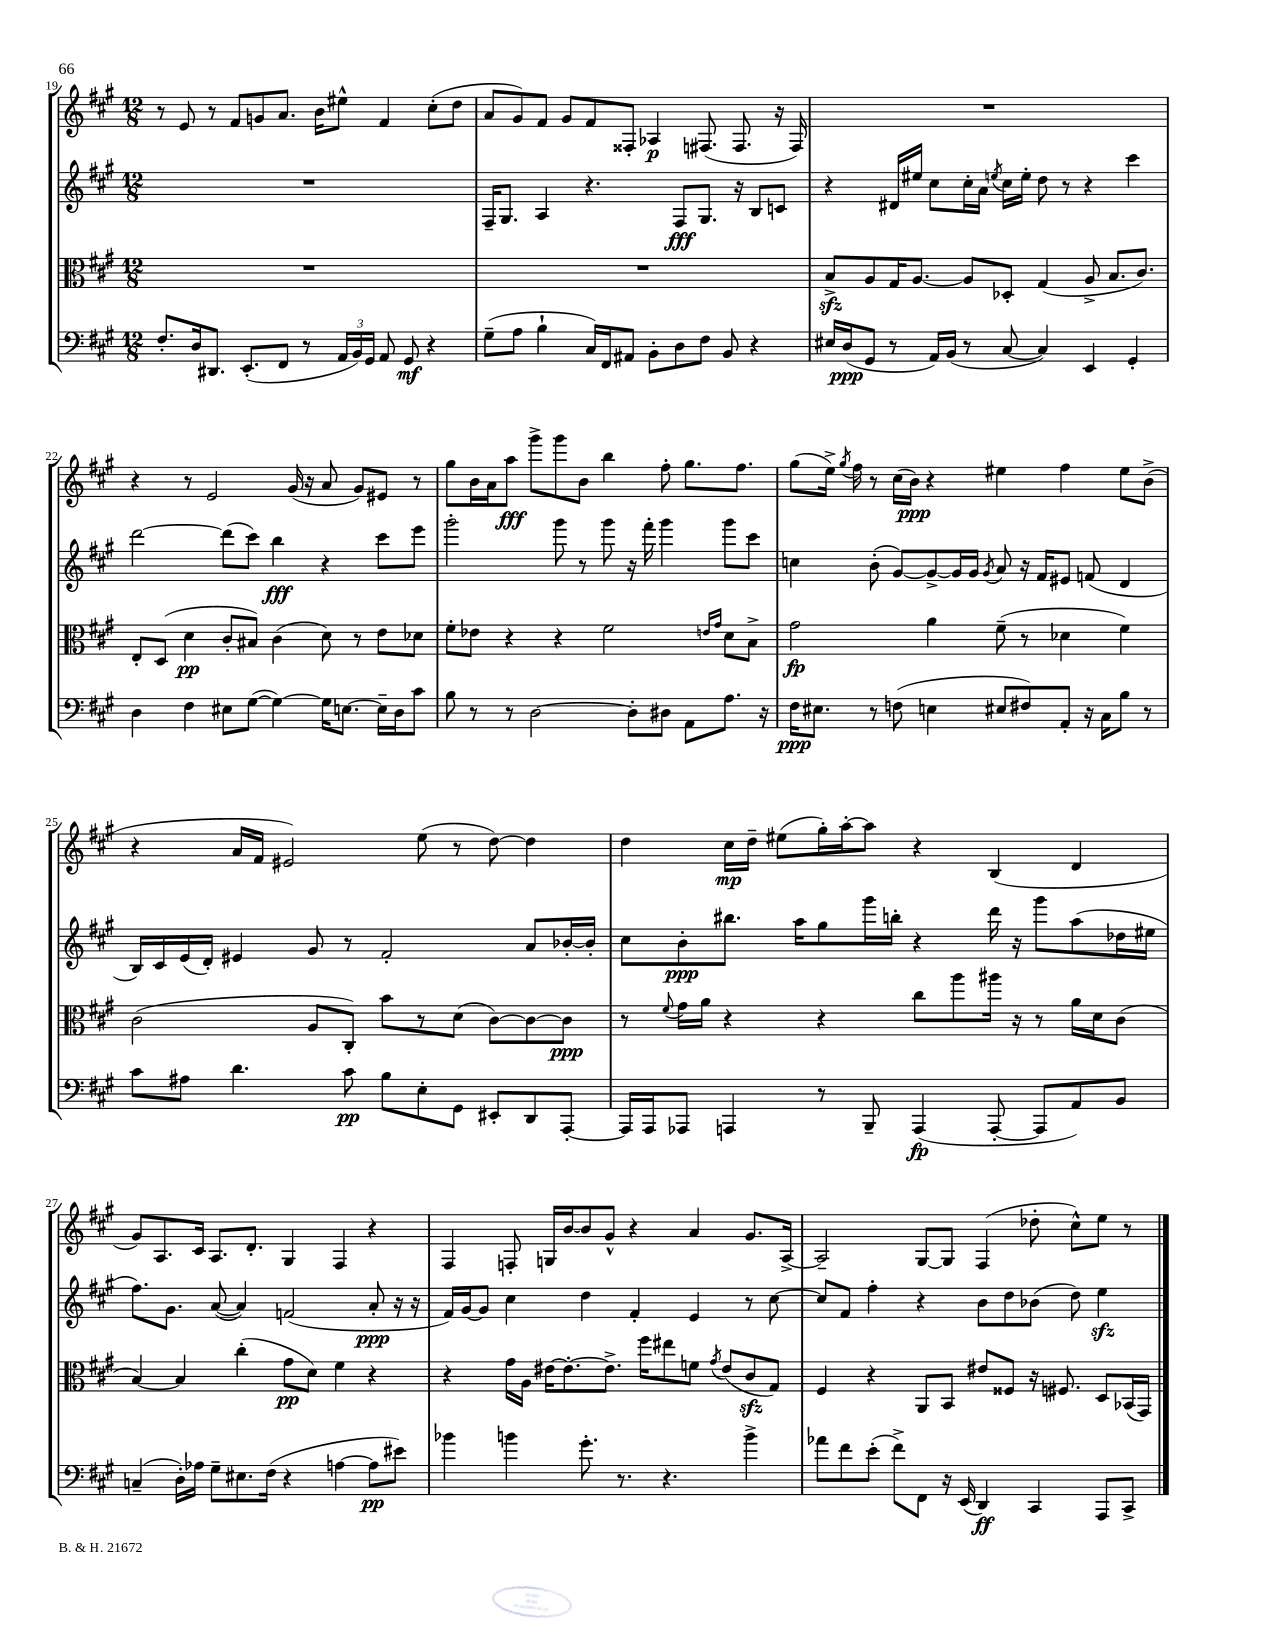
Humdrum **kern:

**kern	**kern	**kern	**kern
*staff4	*staff3	*staff2	*staff1
*clefF4	*clefC3	*clefG2	*clefG2
*k[f#c#g#]	*k[f#c#g#]	*k[f#c#g#]	*k[f#c#g#]
*M12/8	*M12/8	*M12/8	*M12/8
8.F#'/L	1.r	1.r	8r
.	.	.	8e/
16D/k	.	.	.
8.DD#/J	.	.	8r
.	.	.	8f#/L
(8.EE'/L	.	.	.
.	.	.	8g/
8FF#/J	.	.	8.a/J
8r	.	.	.
.	.	.	16b\LK
24AA/LL	.	.	8ee#^^\J
24BB/)	.	.	.
24GG#/JJ	.	.	.
8AA/	.	.	4f#/
8GG#/	.	.	.
4r	.	.	(8cc#'\L
.	.	.	8dd\J
=	=	=	=
(8G#~\L	1.r	16F#~/LK	8a/L
.	.	8.G#/J	.
8A\J	.	.	8g#/)
4B`\	.	4A/	8f#/J
.	.	.	8g#/L
16C#/LL)	.	4.r	8f#/
16FF#/J	.	.	.
8AA#/J	.	.	8F##'/J
8BB'\L	.	.	4A-/
8D\	.	8F#/L	.
8F#\J	.	8.G#/J	(8.F#/
8BB/	.	.	.
.	.	16r	8.F#/
4r	.	8B/L	.
.	.	8c/J	16r
.	.	.	16F#/)
=	=	=	=
16E#/LL	8B^/L	4r	1.r
(16D/J	.	.	.
8GG#/J	8A/	.	.
8r	16G#/K	16d#/LL	.
.	[8.A/J	16ee#/JJ	.
16AA/LL)	.	8cc#\L	.
(16BB/JJ	.	.	.
8r	8A/]L	16cc#'\L	.
.	.	16a\JJ	.
.	.	8qee/	.
[8C#/	8D-'/J	16cc#\LL	.
.	.	16ee'\JJ	.
4C#/])	(4G#/	8dd\	.
.	.	8r	.
4EE/	8A^/	4r	.
.	8.B/L	.	.
4GG#'/	.	4ccc#\	.
.	8.c#/J)	.	.
=	=	=	=
4D\	8E'/L	[2ddd\	4r
.	(8D/J	.	.
4F#\	4d\	.	8r
.	.	.	2e/
8E#\L	8c#'/L	(8ddd\]L	.
([8G#\J	8B#/J)	8ccc#\J)	.
4G#\_)	(4c#\	4bb\	.
.	.	.	(16g#/
.	.	.	16r
16G#\]LK	8d\)	4r	8a/
[8.E\J	.	.	.
.	8r	.	8g#/L)
16E~\]LL	8e\L	8ccc#\L	8e#/J
16D\J	.	.	.
8c#\J	8d-\J	8eee\J	8r
=	=	=	=
8B\	8f#'\L	2ggg#'\	8gg#\L
8r	8e-\J	.	16b\L
.	.	.	16a\J
8r	4r	.	8aa\J
[2D\	.	.	8ggg#^\L
.	4r	8ggg#\	8ggg#\
.	.	8r	8b\J
.	2f#\	8ggg#\	4bb\
8D'\]L	.	16r	.
.	.	16fff#'\	.
8D#\J	.	4ggg#\	8ff#'\
8AA\L	.	.	8.gg#\L
.	16qqe/LL	.	.
.	16qqg#/JJ	.	.
8.A\J	8d\L	8ggg#\L	.
.	.	.	8.ff#\J
.	8B^\J	8ccc#\J	.
16r	.	.	.
=	=	=	=
16F#\LK	2g#\	4cc\	(8gg#\L
8.E#\J	.	.	.
.	.	.	16ee^\Jk)
.	.	.	8qgg#/
.	.	.	16ff#\
8r	.	(8b'\	8r
(8F\	.	[8g#/L)	(16cc#\LL
.	.	.	16b\JJ)
4E\	4a\	8g#^/_	4r
.	.	16g#/]L	.
.	.	16g#/JJ	.
.	.	8qg#/	.
8E#/L	(8f#~\	8a/	4ee#\
8F#/)	8r	16r	.
.	.	16f#/LK	.
8AA'/J	4d-\	8e#/J	4ff#\
16r	.	(8f/	.
16C#\LK	.	.	.
8B\J	4f#\)	4d/	8ee#\L
8r	.	.	(8b^\J
=	=	=	=
8c#\L	(2c#\	16B/LL)	4r
.	.	16c#/	.
8A#\J	.	(16e/	.
.	.	16d'/JJ)	.
4.d\	.	4e#/	16a/LL
.	.	.	16f#/JJ
.	.	.	2e#/)
.	8A/L	8g#/	.
8c#\	8C#'/J)	8r	.
8B\L	8b\L	2f#'/	.
8E'\	8r	.	(8ee\
8GG#\J	(8d\J	.	8r
8EE#'/L	[8c#\L)	.	[8dd\)
8DD/	8c#\_	8a/L	4dd\]
[8AAA'/J	8c#\]J	[16b-'/L	.
.	.	16b-'/]JJ	.
=	=	=	=
16AAA/]LL	8r	8cc#\L	4dd\
16AAA/J	.	.	.
.	8qqf#/	.	.
8AAA-/J	16g#\LL	8b'\	.
.	16a\JJ	.	.
4AAA/	4r	8.bb#\J	16cc#\LL
.	.	.	16dd~\JJ
.	.	.	(8ee#\L
.	.	16aa\LK	.
8r	4r	8gg#\	16gg#'\L)
.	.	.	[16aa'\J
8BBB~/	.	16ggg#\L	8aa\]J
.	.	16bb'\JJ	.
(4AAA/	8cc#\L	4r	4r
.	8aa\	.	.
[8AAA'/	16aa#\Jk	16ddd\	(4B/
.	16r	16r	.
8AAA/]L	8r	8ggg#\L	.
8AA/)	16a\LL	(8aa\	4d/
.	16d\J	.	.
8BB/J	(8c#\J	16dd-\L	.
.	.	16ee#\JJ	.
=	=	=	=
(4C~/	[4B/)	8.ff#\L)	8g#/L)
.	.	.	8.A/
.	.	8.g#\J	.
16D'\LL)	4B/]	.	.
16A-\JJ	.	.	16c#/Jk
8G#~\L	.	([8a/	8.A/L
8.E#\	(4cc#'\	4a/])	.
.	.	.	8.d'/J
(16F#\Jk	.	.	.
4r	8g#\L	(2f/	4G#/
.	8d\J)	.	.
[4A\	4f#\	.	4F#/
8A\]L	4r	8a'/	4r
8e#\J)	.	16r	.
.	.	16r	.
=	=	=	=
4b-\	4r	16f#/LL)	4F#/
.	.	[16g#/J	.
.	.	8g#/]J	.
4b\	16g#\LL	4cc#\	8F'/
.	16A\JJ	.	.
.	[16e#\LK	.	16G/LL
.	8.e#'\_	.	[16b/J
8.g#'\	.	4dd\	8b/]
.	8.e#^\]J	.	8g#^^/J
8.r	.	.	.
.	.	4f#'/	4r
.	16ff#\LK	.	.
4.r	8ee#\	.	.
.	8f\J	4e/	4a/
.	8qg#/	.	.
.	(8e#/L	.	.
4b^\	8c#/	8r	8.g#/L
.	8G#/J)	[8cc#\	.
.	.	.	[16A^/Jk
=	=	=	=
8a-\L	4F#/	8cc#/]L	2A~/]
8f#\	.	8f#/J	.
(8e'\J	4r	4ff#'\	.
8f#^\L)	.	.	.
8FF#\J	8AA/L	4r	[8G#/L
16r	8BB/J	.	8G#/]J
(16EE/	.	.	.
4DD/)	8e#/L	8b\L	(4F#/
.	8F##/J	8dd\	.
4CC#/	16r	(8b-\J	8dd-'\
.	8.F#/	.	.
.	.	8dd\)	8cc#^^\L)
8AAA/L	8D/L	4ee\	8ee\J
8CC#^/J	(16BB-/L	.	8r
.	16GG#/JJ)	.	.
==	==	==	==
*-	*-	*-	*-
